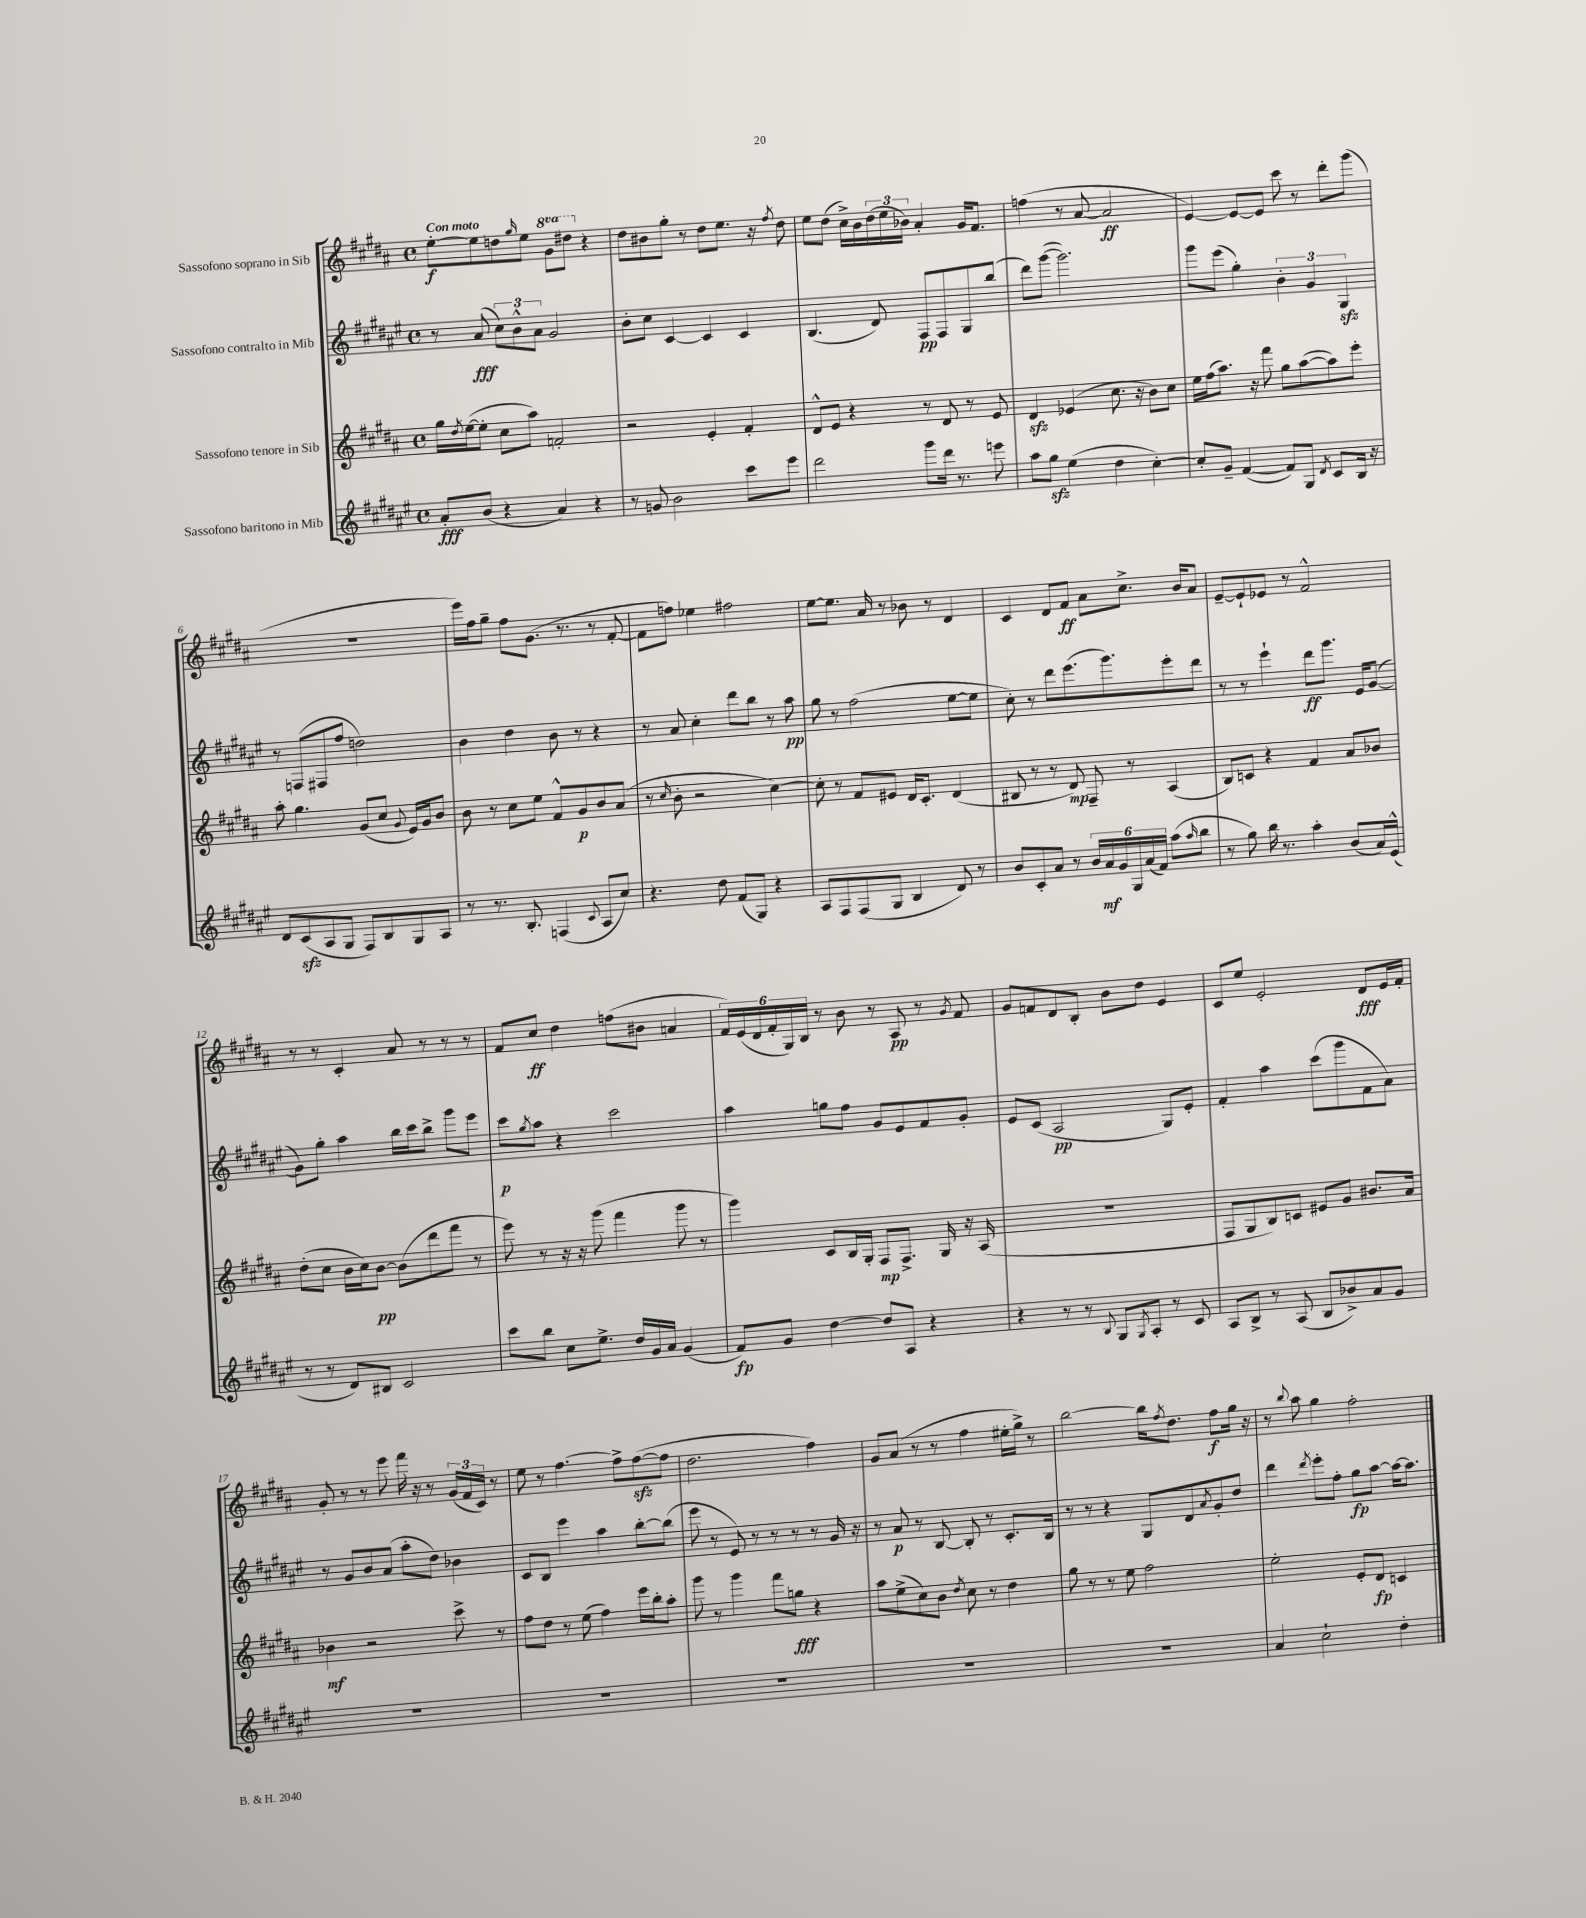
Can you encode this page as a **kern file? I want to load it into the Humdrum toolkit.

**kern	**kern	**kern	**kern
*staff4	*staff3	*staff2	*staff1
*clefG2	*clefG2	*clefG2	*clefG2
*k[f#c#g#d#a#e#]	*k[f#c#g#d#a#]	*k[f#c#g#d#a#e#]	*k[f#c#g#d#a#]
*M4/4	*M4/4	*M4/4	*M4/4
*met(c)	*met(c)	*met(c)	*met(c)
8a#'/L	16gg#\LL	8r	[8ee'\L
.	8qdd#/	.	.
.	([16ee\J	.	.
(8b/J	8ee'\]J	(8a#/	8ee\]
4r	8cc#\L	12cc#\L)	8dd\
.	.	12b^^\	.
.	.	.	16qqgg#/
.	8aa#\J)	.	8ee\J
.	.	12a#\J	.
4a#/)	2f'/	2g#/	8gg#\L
.	.	.	8ddd#\J
4r	.	.	4r
=	=	=	=
8r	2r	8b'\L	8dd#\L
8g/	.	8cc#\J	8b#\
2b\	.	[4c#/	8gg#'\J
.	.	.	8r
.	4e'/	4c#/]	8dd#\L
.	.	.	8.ee\J
8ccc#\L	4f#'/	4c#/	.
.	.	.	16r
.	.	.	8qff#/
8eee#\J	.	.	8dd#\
=	=	=	=
2ddd#\	8d#^^/L	(4.B/	8ee\L
.	8e/J	.	(8dd#\J
.	4r	.	16cc#^\LL)
.	.	.	16b\
.	.	8d#/)	(24dd#\
.	.	.	24ee\
.	.	.	24b-\JJ)
8ggg#\L	8r	8F#/L	4a#'/
16ddd#\Jk	8d#/	8F#/	.
8.r	.	.	.
.	8r	8G#/	16g#/LK
.	.	.	8.f#/J
8eee\	8e/	(8bb/J	.
=	=	=	=
8aa#\L	4d#/	8ddd#\L)	(4ff\
8gg#\J	.	([8ggg#\J	.
(4ee#\	(4e-/	2.ggg#\])	8r
.	.	.	[8a#/
4dd#\	8.cc#\	.	2a#/]
.	16r	.	.
[4cc#'\)	8b\L)	.	.
.	8cc#\J	.	.
=	=	=	=
8cc#'/]L	16ee\LL	8ggg#\L	[4e/)
.	(16ff#\J	.	.
8g#~/J	8.aa#\J)	(8eee#\J	.
([4f#/	.	4gg#'\)	8e/_L
.	16r	.	.
.	8fff#\	.	8e/]J
8f#/]L)	8gg#\L	6b'\	8ccc#\
8G#/J	([8aa#\	.	8r
.	.	6g#/	.
8qd#/	.	.	.
8c#/L	8aa#\])	.	8ddd#'\L
.	.	6G#/	.
16B/Jk	8eee'\J	.	(8ggg#\J
16r	.	.	.
=	=	=	=
8d#/L	8aa#'\	8r	1r
(8c#/	4.gg#\	(8F/L	.
8A#/	.	8F#/	.
8G#/J	.	8ff#/J	.
8F#/L)	(8g#/L	2dd\)	.
8B/	8cc#/J	.	.
.	8qqg#/	.	.
8G#/	16e/LL)	.	.
.	16g#/J	.	.
8A#/J	8b/J	.	.
=	=	=	=
8r	8b\	4b\	16eee\LL)
.	.	.	16ff#\J
8.r	8r	.	8gg#~\J
.	8cc#\L	4dd#\	8ff#\L
8.B'/	.	.	.
.	8ee\J	.	(8.g#\J
(4F/	8f#^^/L	8b\	.
.	.	.	8.r
.	8g#/	8r	.
8qqc#/	.	.	.
8A#/L	8b/	4r	8r
8cc#/J)	(8a#/J	.	[8f#'/
=	=	=	=
4.r	8r	8r	8f#\]L
.	16qqcc#/	.	.
.	8b'\	8a#/	8ff\J)
.	2r	4cc#'\	4ee-\
8dd#\	.	.	.
(8f#/L	.	8ddd#\L	2ff#\
8G#/J)	.	8bb\J	.
4r	[4cc#\)	8r	.
.	.	8aa#\	.
=	=	=	=
8A#/L	8cc#'\]	8gg#\	[8ee\L
8F#/	8r	8r	8.ee\]J
(8F#/	8f#/L	(2ff#\	.
.	.	.	16a#/
8G#/J	8e#/J	.	8r
4B/	16d#/LK	.	8b-\
.	8.c#'/J	.	.
.	.	.	8r
8d#/)	(4d#/	[8ee#\L	4d#/
8r	.	8ee#\]J	.
=	=	=	=
8b/L	8B#/	8cc#'\)	4c#/
8c#'/	8r	8r	.
8a#/J	8r	8ddd#\L	8d#/L
8r	8d#/)	(8.eee#\	8f#/J
24b/LL	8F#~/	.	8a#\L
24a#/	.	.	.
.	.	8.ggg#\)	.
24g#/	.	.	.
24G#/	8r	.	8.cc#^\J
(24a#/	.	.	.
24f#/JJ)	.	.	.
(8aa#\L	(4A#/	8eee#'\	.
.	.	.	16b/LK
16qqaa#/	.	.	.
8bb\J	.	8ddd#\J	8a#/J
=	=	=	=
8r	8B/L)	8r	[8e~/L
8gg#\)	8c/J	8r	8e`/]
16bb\	4r	4eee#`\	8e-/J
8.r	.	.	.
.	.	.	8r
4aa#'\	4f#/	8ddd#\L	2f#^^/
.	.	8.ggg#\J	.
(8b/L	8a#/L	.	.
.	.	16e#/LK	.
16a#/L)	8b-/J	([8g#/J	.
(16e#^^/JJ	.	.	.
=	=	=	=
8r	(8dd#'\L	8g#\]L)	8r
8r	8cc#\J	8gg#'\J	8r
8d#/L)	16b\LL	4aa#\	4c#'/
.	16cc#\J)	.	.
8B#/J	[8b\J	.	.
2c#/	(8b\]L	16bb\LL	8a#/
.	.	16ccc#\J	.
.	8ddd#\	8bb^\J	8r
.	8fff#\J	8ggg#\L	8r
.	8r	8eee#\J	8r
=	=	=	=
8ccc#\L	8eee\)	8ccc#\L	8f#/L
.	.	8qgg#/	.
8bb\J	8r	8aa#\J	8cc#/J
8cc#\L	16r	4r	4dd#\
.	16r	.	.
8.ee#^\J	(8ggg#\	.	.
.	4fff#\	2ccc#\	(8ff\L
16dd#/LL	.	.	.
16g#/	.	.	8b#\J
16a#/JJ	.	.	.
(4g#/	8ggg#\	.	4a/
.	8r	.	.
=	=	=	=
8f#/L)	4ggg#\)	4aa#\	24f#/LL)
.	.	.	(24e/
.	.	.	24d#/
8g#/J	.	.	24f#'/
.	.	.	24G#/)
.	.	.	24B/JJ
[4dd#\	8c#/L	8gg\L	8r
.	16B/L	8ff#\J	8b\
.	16G#'/JJ	.	.
8dd#/]L	8F#/L	8g#/L	8r
8A#/J	8.F#^/J	8e#/	8A#/
4r	.	8f#/	8r
.	16G#/	.	.
.	.	.	8qg#/
.	16r	8g#'/J	8f#/
.	(16A#/	.	.
=	=	=	=
4r	1r	8e#/L	8g#/L
.	.	(8c#/J	8f/
8r	.	2A#/	8d#/
8r	.	.	8B'/J
8qqB/	.	.	.
8G#/L	.	.	8b\L
8qG#/	.	.	.
8A#'/J	.	.	8dd#\J
8r	.	8G#/L)	4e/
8c#/	.	8e#'/J	.
=	=	=	=
8A#/L	8F#/L	4f#'/	8c#/L
8B^/J	8G#/	.	8ee/J
8r	8B/)	4aa#\	2e'/
(8A#/	8c/J	.	.
8B/L	8e#/L	(8ccc#\L	.
8b-^/)	8g#/J	8ggg#\	.
8a#/	8.b#/L	8f#\	8d#/L
8g#/J	.	8a#\J)	16e/L
.	16a#/Jk	.	16f#'/JJ
=	=	=	=
1r	4b-\	8r	8g#'/
.	.	8g#/L	8r
.	2r	8b/	8r
.	.	(8a#/J	8eee\
.	.	8aa#'\L	16fff#\
.	.	.	16r
.	.	8dd#\J)	8r
.	8ccc#^\	4b-\	(24g#/LL
.	.	.	24f#/
.	.	.	24c#/JJ)
.	8r	.	8r
=	=	=	=
1r	8ff#\L	8c#/L	8ee\
.	8dd#\J	8B/J	8r
.	8r	4eee#\	[4.ff#\
.	(8ee\	.	.
.	4ff#\)	4aa#\	.
.	.	.	8ff#^\]L
.	16eee\LL	[8bb'\L	([8ff#\
.	16bb'\J	.	.
.	8aa#'\J	(8bb\]J	8ff#\]J
=	=	=	=
1r	8ggg#\	8eee#\	2.dd#\
.	8r	8r	.
.	4ggg#\	8e#/)	.
.	.	8r	.
.	8fff#\L	8r	.
.	8gg\J	8r	.
.	4r	8r	4ff#\)
.	.	16g#/	.
.	.	16r	.
=	=	=	=
1r	8aa#\L	8r	8g#/L
.	(8ee^\	8a#/	(8a#/J
.	8cc#\)	8r	8r
.	8b\J	[8B/	8r
.	8qdd#/	.	.
.	8cc#\	8B'/]	4ff#\
.	8r	8r	.
.	4dd#\	8.c#'/L	16ee#'\LL
.	.	.	16gg#^\JJ)
.	.	.	8r
.	.	16B/Jk	.
=	=	=	=
1r	8gg#\	8r	[2bb\
.	8r	8r	.
.	8r	4r	.
.	8ee\	.	.
.	2ff#\	8G#/L	16bb\]LK
.	.	.	8qff#/
.	.	.	8.dd#\J
.	.	8d#/	.
.	.	8qa#/	.
.	.	8g#'/	8ff#\L
.	.	8dd#/J	16gg#\Jk
.	.	.	16r
=	=	=	=
4a#/	2ee'\	4ddd#\	8r
.	.	.	8qqbb/
.	.	.	8aa#\
.	.	8qddd#/	.
2cc#`\	.	8eee#'\L	4gg#\
.	.	8ff#'\J	.
.	8e'/L	8gg#\L	2ff#'\
.	8d#/J	[8aa#\J	.
4dd#'\	4c/	16aa#\_LK	.
.	.	8.aa#\]J	.
==	==	==	==
*-	*-	*-	*-
